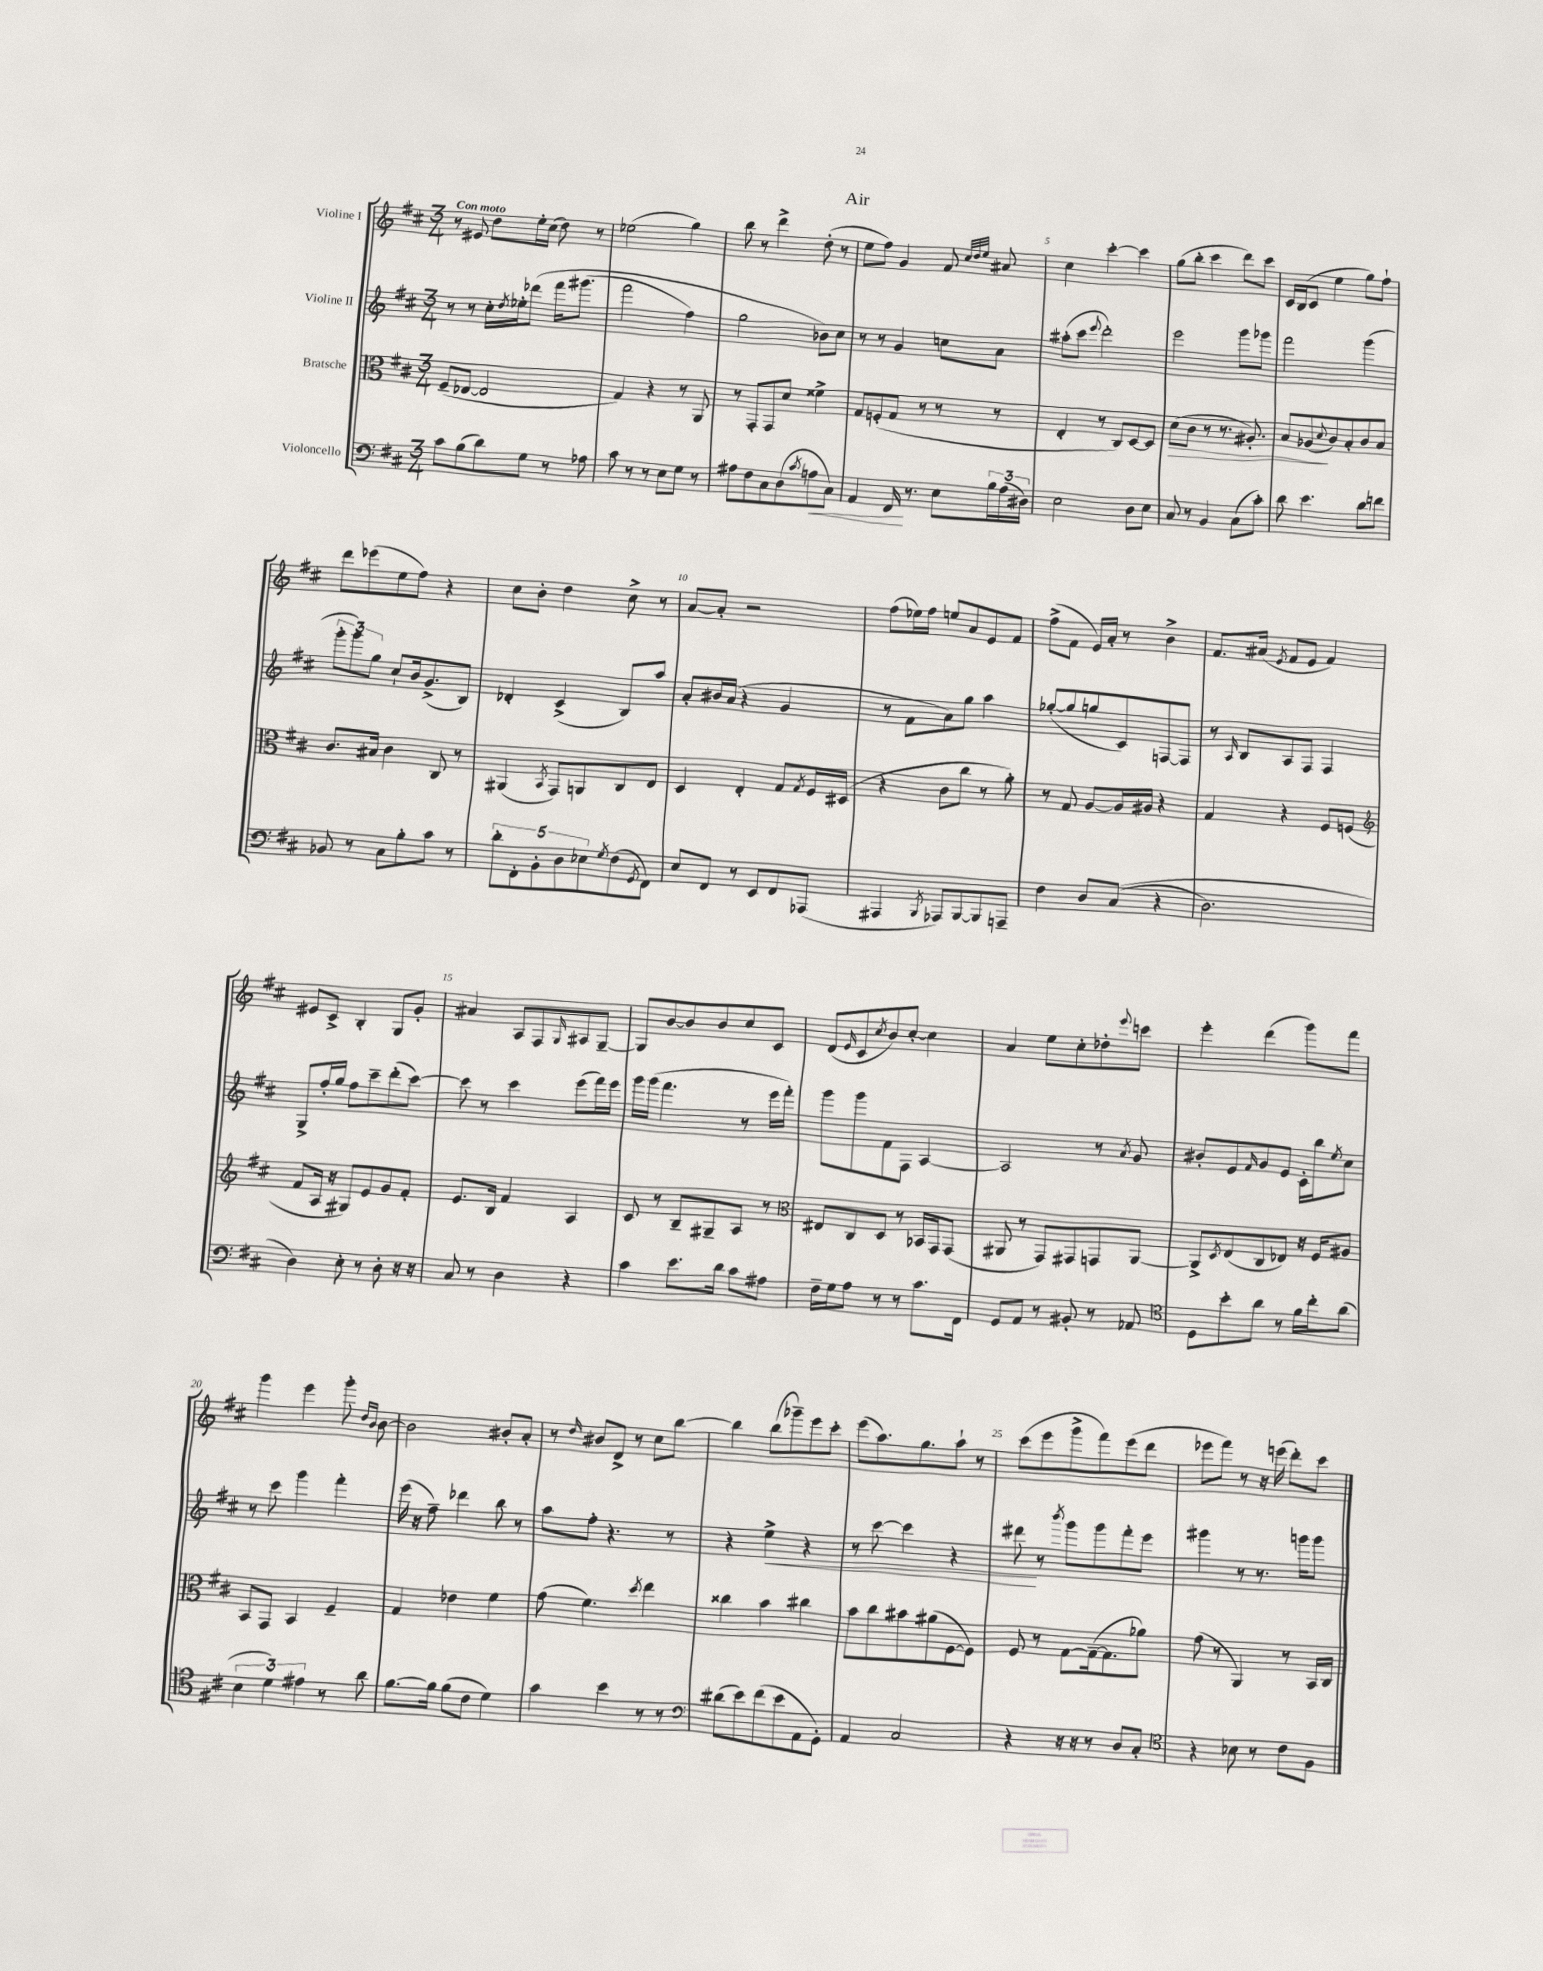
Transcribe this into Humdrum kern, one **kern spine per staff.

**kern	**dynam	**kern	**dynam	**kern	**dynam	**kern
*part4	*part4	*part3	*part3	*part2	*part2	*part1
*staff4	*staff4	*staff3	*staff3	*staff2	*staff2	*staff1
*I"Violoncello	*	*I"Bratsche	*	*I"Violine II	*	*I"Violine I
*clefF4	*	*clefC3	*	*clefG2	*	*clefG2
*k[f#c#]	*	*k[f#c#]	*	*k[f#c#]	*	*k[f#c#]
*M3/4	*	*M3/4	*	*M3/4	*	*M3/4
=1	=1	=1	=1	=1	=1	=1
!	!	!	!	!	!	!LO:TX:a:B:t=Con moto
8c#\L	.	(8F#~/L	.	8r	.	8r
(8B\	.	[8E-X/J	.	8r	.	8e#X/
8d\)	.	2E-/]	.	16cc#'\LL	.	8dd\L
.	.	.	.	8qdd/	.	.
.	.	.	.	16ee-X'\J	.	.
8G\J	.	.	.	(8ddd-X\J	.	16ee'\L
.	.	.	.	.	.	(16cc#\JJ
8r	.	.	.	16fff#\KL	.	8dd\)
.	.	.	.	(8.ggg#X\J	.	.
8A-X\	.	.	.	.	.	8r
=2	=2	=2	=2	=2	=2	=2
8c#\	.	4G/)	.	2fff#\	.	(2ee-X\
8r	.	.	.	.	.	.
8r	.	4r	.	.	.	.
8E\L	.	.	.	.	.	.
8G\J	.	8r	.	4ff#\)	.	4gg\)
8r	.	8AA/	.	.	.	.
=3	=3	=3	=3	=3	=3	=3
8A#X\L	.	8r	.	2gg\	.	8bb\
8F#\	.	8GG'/L	.	.	.	8r
8C#\	.	8GG/	.	.	.	4ddd^\
(8D\	.	8d/J	.	.	.	.
8qc#/	.	.	.	.	.	.
!	!LO:HP:b	!	!	!	!	!
8An\	<	4f##X^\	.	8b-X\L)	.	(8dd'\
8C#\J)	.	.	.	8cc#\J	.	8r
=4	=4	=4	=4	=4	=4	=4
4AA/	.	8G/L	.	8r	.	8ee\L
.	.	(8Fn'/	.	8r	.	8ff#\J)
16FF#/	.	8G/J	.	4g/	.	4g/
8.r	[	.	.	.	.	.
.	.	8r	.	.	.	.
8E\L	.	8r	.	8ccn\L	.	8f#/
.	.	.	.	.	.	32qqcc#/LLL
.	.	.	.	.	.	32qqdd/
.	.	.	.	.	.	32qqee/JJJ
24B\L	.	8r	.	8a\J	.	8a#X/
(24A\	.	.	.	.	.	.
24D#X\JJ)	.	.	.	.	.	.
=5	=5	=5	=5	=5	=5	=5
2E\	.	4E'/	.	(8aa#X'\L	.	4cc#\
.	.	.	.	8ccc#\J	.	.
.	.	.	.	8qqeee/	.	.
.	.	8r	.	2ddd'\)	.	[4ccc#'\
.	.	8C#/L)	.	.	.	.
8D\L	.	[8D/	.	.	.	4ccc#\]
8E\J	.	8D/J]	.	.	.	.
=6	=6	=6	=6	=6	=6	=6
!	!	!	!LO:HP:b	!	!	!
8C#/	.	(8d\L	>	2eee\	.	(8gg\L
8r	.	8c#\J	.	.	.	8bb'\J
4BB/	.	8r	.	.	.	4ccc#\
.	.	8.r	.	.	.	.
(8C#\L	.	.	.	8ggg\L	.	8ddd\L)
.	.	8.A#X'/)	.	.	.	.
8c#'\J)	.	.	.	8ggg-X\J	.	8ccc#\J
=7	=7	=7	=7	=7	=7	=7
8d\	.	8B/L	.	2fff#\	.	16c#/LL
.	.	.	.	.	.	(16B/J
4.e\	.	(8A-X/	.	.	.	8c#/J
.	.	8qqd/	.	.	.	.
.	.	8c#/)	]	.	.	4ee\
.	.	8B'/	.	.	.	.
8d\L	.	8c#/	.	(4ggg\	.	8gg\L)
8fn\J	.	8B/J	.	.	.	8ff#`\J
!!LO:LB:g=z
=8	=8	=8	=8	=8	=8	=8
8BB-X/	.	8.c#/L	.	12ggg'\L	.	8ddd\L
.	.	.	.	12ggg\)	.	.
8r	.	.	.	.	.	(8eee-X\
.	.	.	.	12gg\J	.	.
.	.	16B#X/Jk	.	.	.	.
8C#\L	.	4c#\	.	8cc#`/L	.	8ee\
8B'\	.	.	.	16b/k	.	8ff#\J)
.	.	.	.	(8.g^/	.	.
8c#\J	.	8C#/	.	.	.	4r
8r	.	8r	.	8B/J)	.	.
=9	=9	=9	=9	=9	=9	=9
10d'\L	.	(4AA#X/	.	4d-X'/	.	8cc#\L
10FF#'\	.	.	.	.	.	.
.	.	.	.	.	.	8b'\J
10BB'\	.	.	.	.	.	.
.	.	8qBB/	.	.	.	.
.	.	8GG/L)	.	(4c#^/	.	4dd\
10D\	.	.	.	.	.	.
.	.	8AAn/	.	.	.	.
10E-X\	.	.	.	.	.	.
8qG/	.	.	.	.	.	.
(8F#\	.	8C#/	.	8B/L)	.	8cc#^\
8qGG/	.	.	.	.	.	.
8FF#\J)	.	8E/J	.	8aa/J	.	8r
=10	=10	=10	=10	=10	=10	=10
8E/L	.	4D/	.	8a'/L	.	[8a/L
8FF#/J	.	.	.	16b#X/L	.	8a'/J]
.	.	.	.	(16a/JJ	.	.
8r	.	4E'/	.	4r	.	2r
8EE/L	.	.	.	.	.	.
8FF#/	.	8G/L	.	4g/	.	.
.	.	8qG/	.	.	.	.
(8AAA-X/J	.	16F#/L	.	.	.	.
.	.	(16D#X/JJ	.	.	.	.
=11	=11	=11	=11	=11	=11	=11
4AAA#X/	.	4r	.	8r	.	(8ff#\L
.	.	.	.	8f#\L	.	16ee-X\L)
.	.	.	.	.	.	16ff#\JJ
8qBBB/	.	.	.	.	.	.
8AAA-X/L)	.	8c#\L	.	8a\)	.	8een/L
[8BBB/	.	8cc#\J	.	8gg\J	.	8a/
8BBB/]	.	8r	.	4aa\	.	8e/
8AAAn~/J	.	8a'\)	.	.	.	8f#/J
=12	=12	=12	=12	=12	=12	=12
4F#\	.	8r	.	([8gg-X'/L	.	(8ff#^\L
.	.	8G/	.	8gg-/]	.	8f#\J
8D/L	.	[8A/L	.	8ggn/	.	16e/LL)
.	.	.	.	.	.	16a'/JJ
((8C#/J	.	16A/L]	.	8c#/)	.	8r
.	.	16A#X/JJ	.	.	.	.
4r	.	4r	.	[8Fn/	.	4b^\
.	.	.	.	8F/J]	.	.
=13	=13	=13	=13	=13	=13	=13
2.D\)	.	4G/	.	8r	.	8.f#/L
.	.	.	.	16qqA/	.	.
.	.	.	.	8B/L	.	.
.	.	.	.	.	.	(16a#X/Jk
.	.	.	.	.	.	8qe/
.	.	4r	.	8A/	.	8f#/L
.	.	.	.	8F#/J	.	8e/J
.	.	8F#/L	.	4F#/	.	4f#/)
.	.	(8Fn/J	.	.	.	.
!!LO:LB:g=z
=14	=14	=14	=14	=14	=14	=14
*	*	*clefG2	*	*	*	*
4D\)	.	8f#/L	.	8G^/L	.	8e#X/L
.	.	16A/Jk	.	16ff#'/L	.	8c#^/J
.	.	16r	.	16gg/JJ	.	.
8E'\	.	8G#X/L)	.	8ff#\L	.	4B'/
8r	.	8e/	.	8ccc#~\	.	.
8D'\	.	8g/	.	(8ddd'\	.	8G/L
16r	.	8f#'/J	.	[8ccc#\J)	.	8g'/J
16r	.	.	.	.	.	.
=15	=15	=15	=15	=15	=15	=15
8C#/	.	8.e/L	.	8ccc#\]	.	4a#X/
8r	.	.	.	8r	.	.
.	.	16B/Jk	.	.	.	.
4D\	.	4f#/	.	4ccc#\	.	8A/L
.	.	.	.	.	.	8F#/
.	.	.	.	.	.	16qqG/
4r	.	4A/	.	(8eee\L	.	8A#X/
.	.	.	.	16fff#\L)	.	[8G~/J
.	.	.	.	16eee\JJ	.	.
=16	=16	=16	=16	=16	=16	=16
4c#\	.	8c#/	.	16ggg\LL	.	8G/L]
.	.	.	.	(16ggg\JJ	.	.
.	.	8r	.	4.fff#\	.	[8b/
8.e\L	.	8B~/L	.	.	.	8b/]
.	.	8G#X~/	.	.	.	8b/
16d\Jk	.	.	.	.	.	.
8c#\L	.	8A/J	.	8r	.	8cc#/
8A#X\J	.	8r	.	16eee\LL	.	8c#/J
.	.	.	.	16fff#'\JJ)	.	.
=17	=17	=17	=17	=17	=17	=17
*	*	*clefC3	*	*	*	*
16F#~\LL	.	8E#X/L	.	8ggg\L	.	(8d/L
16G\J	.	.	.	.	.	.
.	.	.	.	.	.	16qqe/
8A\J	.	8C#/	.	8ggg\	.	8c#/
.	.	.	.	.	.	8qcc#/
8r	.	8D/J	.	8f#\	.	8b/)
8r	.	8r	.	8F#\J	.	[8cc#'/J
8.c#\L	.	16BB-X/LL	.	[4A/	.	4cc#\]
.	.	16GG/J	.	.	.	.
.	.	(8GG/J	.	.	.	.
16FF#\Jk	.	.	.	.	.	.
=18	=18	=18	=18	=18	=18	=18
8GG/L	.	8AA#X/	.	2A/]	.	4a/
8AA/J	.	8r	.	.	.	.
8r	.	8GG/L)	.	.	.	8ee\L
8BB#X'/	.	8GG#X/	.	.	.	8cc#'\
8r	.	8GGn/	.	8r	.	8dd-X'\
.	.	.	.	8qa/	.	8qqeee/
8AA-X/	.	[8AA#/J	.	8g/	.	8cccn\J
=19	=19	=19	=19	=19	=19	=19
*clefC4	*	*	*	*	*	*
8D\L	.	8AA#^/L]	.	8b#X'/L	.	4eee'\
.	.	8qD/	.	.	.	.
8b'\	.	(8E/	.	8e/	.	.
.	.	.	.	16qqf#/	.	.
8a\J	.	8C#/	.	8g/	.	(4ddd\
8r	.	8E-X/J)	.	8e/J	.	.
16f#\LL	.	16r	.	16c#'\LL	.	8ggg\L)
16cc#'\J	.	16F#/KL	.	16bb\J	.	.
.	.	.	.	8qee/	.	.
(8a\J	.	8A#X/J	.	8cc#\J	.	8fff#\J
!!LO:LB:g=z
=20	=20	=20	=20	=20	=20	=20
6B\	.	8BB/L	.	8r	.	4ggg\
.	.	8GG/J	.	8ccc#\	.	.
6d\)	.	.	.	.	.	.
.	.	4BB/	.	4ggg\	.	4eee\
6e#X\	.	.	.	.	.	.
8r	.	4F#~/	.	4fff#'\	.	8ggg'\
.	.	.	.	.	.	16qqdd/LL
.	.	.	.	.	.	16qqb/JJ
8a\	.	.	.	.	.	[8b\
=21	=21	=21	=21	=21	=21	=21
[8.f#\L	.	4G/	.	(16eee\	.	2b\]
.	.	.	.	16r	.	.
.	.	.	.	8ff#~\)	.	.
16f#\Jk]	.	.	.	.	.	.
(8f#\L	.	4e-X\	.	4ddd-X\	.	.
8c#\J	.	.	.	.	.	.
4d\)	.	4f#\	.	8bb\	.	8b#X'/L
.	.	.	.	8r	.	8a'/J
=22	=22	=22	=22	=22	=22	=22
4g\	.	(8g\	.	8aa\L	.	8r
.	.	.	.	.	.	16qqdd/
.	.	4.f#\)	.	8ff#'\J	.	8b#X/L
4b\	.	.	.	4.r	.	8d^/J
.	.	.	.	.	.	8r
.	.	8qdd/	.	.	.	.
8r	.	4ee\	.	.	.	8cc#\L
8r	.	.	.	8r	.	[8bb\J
=23	=23	=23	=23	=23	=23	=23
*clefF4	*	*	*	*	*	*
(8d#X\L	.	4cc##X\	.	4r	.	4bb\]
8e\)	.	.	.	.	.	.
!	!	!	!	!	!LO:HP:b	!
(8f#\	.	4b\	.	4ee^\	<	(8bb\L
8e\	.	.	.	.	.	8ggg-X~\)
8AA\	.	4cc#X\	.	4r	.	8eee\
8GG'\J)	.	.	.	.	.	8ccc#'\J
=24	=24	=24	=24	=24	=24	=24
4AA/	.	8b\L	.	8r	.	(8eee\L
.	.	8cc#\	.	[8ccc#\	.	8.aa\)
2C#/	.	8b#X\	.	4ccc#\]	.	.
.	.	.	.	.	.	8.gg\
.	.	(8a#X\	.	.	.	.
.	.	[8F#\	.	4r	.	8aa`\J
.	.	8F#\J])	.	.	.	8r
=25	=25	=25	=25	=25	=25	=25
4r	.	8F#/	.	8ddd#X\	.	(8ccc#\L
.	.	8r	.	8r	[	8eee\
.	.	.	.	8qbbb/	.	.
16r	.	[8G\L	.	8ggg\L	.	8ggg^\
16r	.	.	.	.	.	.
8r	.	(16G~\k_	.	8ggg\	.	8fff#\)
.	.	8.G\]	.	.	.	.
8D/L	.	.	.	8fff#'\	.	(8eee\
8C#'/J	.	8a-X\J)	.	8eee\J	.	8ddd\J
=26	=26	=26	=26	=26	=26	=26
*clefC4	*	*	*	*	*	*
4r	.	(8g\	.	4ggg#X\	.	8eee-X\L
.	.	8r	.	.	.	8fff#\J)
8B-X\	.	4AA/)	.	8r	.	8r
8r	.	.	.	8.r	.	16r
.	.	.	.	.	.	(16eeen\
8c#\L	.	8r	.	.	.	8ddd'\L)
.	.	.	.	16gggn\KL	.	.
8F#\J	.	16BB/LL	.	8ggg\J	.	8ccc#\J
.	.	16C#/JJ	.	.	.	.
==	==	==	==	==	==	==
*-	*-	*-	*-	*-	*-	*-
